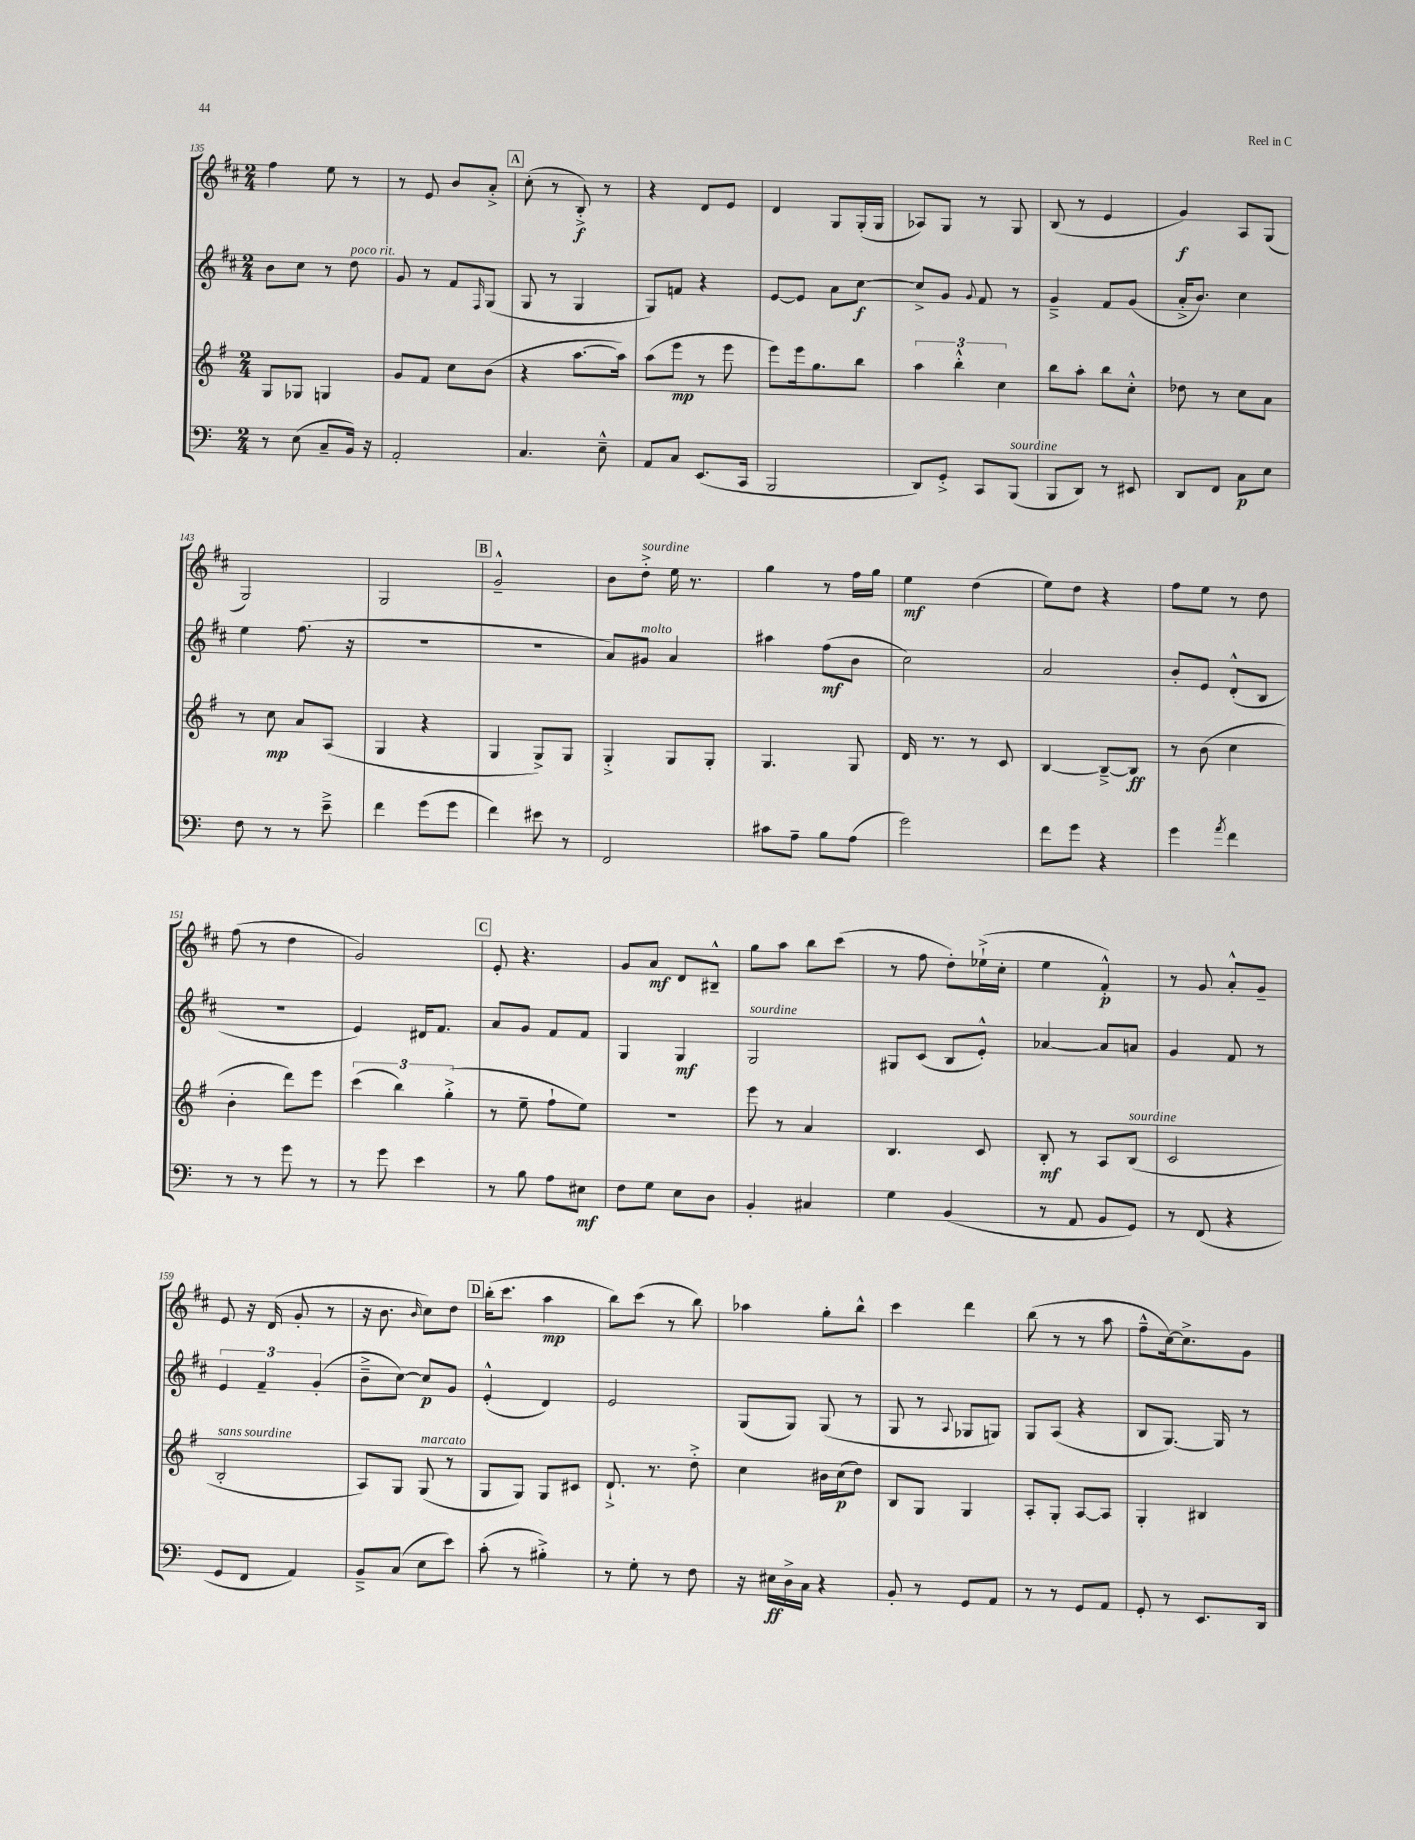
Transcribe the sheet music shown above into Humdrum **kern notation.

**kern	**dynam	**kern	**dynam	**kern	**dynam	**kern	**dynam
*part4	*part4	*part3	*part3	*part2	*part2	*part1	*part1
*staff4	*staff4	*staff3	*staff3	*staff2	*staff2	*staff1	*staff1
*clefF4	*	*clefG2	*	*clefG2	*	*clefG2	*
*k[]	*	*k[f#]	*	*k[f#c#]	*	*k[f#c#]	*
*M2/4	*	*M2/4	*	*M2/4	*	*M2/4	*
=135	=135	=135	=135	=135	=135	=135	=135
8r	.	8G/L	.	8b\L	.	4ff#\	.
(8E\	.	8G-X/J	.	8cc#\J	.	.	.
8C~/L	.	4Gn/	.	8r	.	8ee\	.
!	!	!	!	!LO:TX:a:i:t=poco rit.	!	!	!
16BB/Jk)	.	.	.	8dd\	.	8r	.
16r	.	.	.	.	.	.	.
=136	=136	=136	=136	=136	=136	=136	=136
2AA'/	.	8g/L	.	8g/	.	8r	.
.	.	8f#/J	.	8r	.	8e/	.
.	.	8cc\L	.	8f#/L	.	8b/L	.
.	.	.	.	16qqF#/	.	.	.
.	.	(8b\J	.	(8G/J	.	8a'^/J	.
!!LO:REH:place=s1:t=A
=137	=137	=137	=137	=137	=137	=137	=137
4.C/	.	4r	.	8G/	.	(8cc#'\	.
.	.	.	.	8r	.	8r	.
.	.	[8.aa\L	.	4G/	.	8B'^/)	f
8E~^^\	.	.	.	.	.	8r	.
.	.	16aa\Jk])	.	.	.	.	.
=138	=138	=138	=138	=138	=138	=138	=138
8AA/L	.	(8aa\L	.	8G/L)	.	4r	.
8C/J	.	8eee\J	mp	8fn/J	.	.	.
(8.EE/L	.	8r	.	4r	.	8d/L	.
.	.	8eee\	.	.	.	8e/J	.
16CC/Jk	.	.	.	.	.	.	.
=139	=139	=139	=139	=139	=139	=139	=139
2BBB/	.	8eee\L)	.	[8e/L	.	4d/	.
.	.	16eee\k	.	8e/J]	.	.	.
.	.	8.gg\	.	.	.	.	.
.	.	.	.	8a\L	.	8G/L	.
.	.	8bb\J	.	[8cc#\J	f	(16G'/L	.
.	.	.	.	.	.	16G/JJ	.
=140	=140	=140	=140	=140	=140	=140	=140
8DD/L)	.	6aa\	.	8cc#^/L]	.	8A-X/L)	.
8GG'^/J	.	.	.	8g/J	.	8G/J	.
.	.	6bb'^^\	.	.	.	.	.
.	.	.	.	8qqg/	.	.	.
8CC/L	.	.	.	8f#/	.	8r	.
.	.	6cc\	.	.	.	.	.
!LO:TX:a:i:t=sourdine	!	!	!	!	!	!	!
(8BBB/J	.	.	.	8r	.	8G/	.
=141	=141	=141	=141	=141	=141	=141	=141
8BBB/L	.	8bb\L	.	4g~^/	.	(8B/	.
8DD/J)	.	8aa'\J	.	.	.	8r	.
8r	.	8bb\L	.	8f#/L	.	4e/	.
8EE#X/	.	8cc'^^\J	.	(8g/J	.	.	.
=142	=142	=142	=142	=142	=142	=142	=142
8DD/L	.	8dd-X\	.	16a'^/KL	.	4g/)	f
.	.	.	.	8.b/J)	.	.	.
8FF/J	.	8r	.	.	.	.	.
8C\L	p	8cc\L	.	4cc#\	.	8A/L	.
8E\J	.	8a\J	.	.	.	(8G/J	.
!!LO:LB:g=z
=143	=143	=143	=143	=143	=143	=143	=143
8F\	.	8r	.	4ee\	.	2G/)	.
8r	.	8cc\	mp	.	.	.	.
8r	.	8a/L	.	(8.ff#\	.	.	.
8e~^\	.	(8A/J	.	.	.	.	.
.	.	.	.	16r	.	.	.
=144	=144	=144	=144	=144	=144	=144	=144
4f\	.	4G/	.	2r	.	2G/	.
(8g\L	.	4r	.	.	.	.	.
8g\J	.	.	.	.	.	.	.
!!LO:REH:place=s1:t=B
=145	=145	=145	=145	=145	=145	=145	=145
4f\)	.	4G/	.	2r	.	2g~^^/	.
8e#X\	.	8G^/L)	.	.	.	.	.
8r	.	8G/J	.	.	.	.	.
=146	=146	=146	=146	=146	=146	=146	=146
2FF/	.	4G'^/	.	8a/L)	.	8b\L	.
!	!	!	!	!	!	!LO:TX:a:i:t=sourdine	!
!	!	!	!	!LO:TX:a:i:t=molto	!	!	!
.	.	.	.	8g#X/J	.	8dd'^\J	.
.	.	8G/L	.	4a/	.	16ee\	.
.	.	.	.	.	.	8.r	.
.	.	8G'/J	.	.	.	.	.
=147	=147	=147	=147	=147	=147	=147	=147
8c#X\L	.	4.G/	.	4aa#X\	.	4gg\	.
8A~\J	.	.	.	.	.	.	.
8B\L	.	.	.	(8ff#\L	mf	8r	.
(8A\J	.	8G/	.	8b\J	.	16ff#\LL	.
.	.	.	.	.	.	16gg\JJ	.
=148	=148	=148	=148	=148	=148	=148	=148
2g\)	.	16d/	.	2cc#\)	.	4ee\	mf
.	.	8.r	.	.	.	.	.
.	.	8r	.	.	.	(4dd\	.
.	.	8c/	.	.	.	.	.
=149	=149	=149	=149	=149	=149	=149	=149
8f\L	.	[4B/	.	2a/	.	8ee\L)	.
8g\J	.	.	.	.	.	8dd\J	.
4r	.	8B~^/L_	.	.	.	4r	.
.	.	8B/J]	ff	.	.	.	.
=150	=150	=150	=150	=150	=150	=150	=150
4g\	.	8r	.	8b'/L	.	8ff#\L	.
.	.	(8b\	.	8e/J	.	8ee\J	.
8qa/	.	.	.	.	.	.	.
4f\	.	4cc\	.	(8d'^^/L	.	8r	.
.	.	.	.	8B/J	.	8dd\	.
!!LO:LB:g=z
=151	=151	=151	=151	=151	=151	=151	=151
8r	.	4b'\	.	2r	.	(8ff#\	.
8r	.	.	.	.	.	8r	.
8g\	.	8ddd\L)	.	.	.	4dd\	.
8r	.	8eee\J	.	.	.	.	.
=152	=152	=152	=152	=152	=152	=152	=152
8r	.	(6ccc\	.	4e/)	.	2g/)	.
8g\	.	.	.	.	.	.	.
.	.	6bb\)	.	.	.	.	.
4e\	.	.	.	16d#X/KL	.	.	.
.	.	.	.	8.f#/J	.	.	.
.	.	(6gg'^\	.	.	.	.	.
!!LO:REH:place=s1:t=C
=153	=153	=153	=153	=153	=153	=153	=153
8r	.	8r	.	8a/L	.	8e'/	.
8B\	.	8ee~\	.	8g/J	.	4.r	.
8A\L	.	8ff#`\L	.	8f#/L	.	.	.
8E#X\J	mf	8ee\J)	.	8f#/J	.	.	.
=154	=154	=154	=154	=154	=154	=154	=154
8F\L	.	2r	.	4G/	.	8g/L	.
8G\J	.	.	.	.	.	8a/J	mf
8E\L	.	.	.	4G/	mf	8d/L	.
8D\J	.	.	.	.	.	8B#X~^^/J	.
=155	=155	=155	=155	=155	=155	=155	=155
!	!	!	!	!LO:TX:a:i:t=sourdine	!	!	!
4BB'/	.	8eee\	.	2G/	.	8gg\L	.
.	.	8r	.	.	.	8aa\J	.
4C#X/	.	4a/	.	.	.	8bb\L	.
.	.	.	.	.	.	(8ccc#\J	.
=156	=156	=156	=156	=156	=156	=156	=156
4G\	.	4.B/	.	8G#X/L	.	8r	.
.	.	.	.	(8c#/J	.	8ff#\	.
(4BB/	.	.	.	8B/L	.	8dd'\L)	.
.	.	8c/	.	8e'^^/J)	.	(16ee-X`^\L	.
.	.	.	.	.	.	16cc#'\JJ	.
=157	=157	=157	=157	=157	=157	=157	=157
8r	.	8B'/	mf	[4a-X/	.	4ee\	.
8AA/	.	8r	.	.	.	.	.
8BB/L	.	8A/L	.	8a-/L]	.	4f#'^^/)	p
!	!	!LO:TX:a:i:t=sourdine	!	!	!	!	!
8GG/J)	.	(8B/J	.	8an/J	.	.	.
=158	=158	=158	=158	=158	=158	=158	=158
8r	.	2c/	.	4g/	.	8r	.
(8FF/	.	.	.	.	.	8g/	.
4r	.	.	.	8f#/	.	8a'^^/L	.
.	.	.	.	8r	.	8g~/J	.
!!LO:LB:g=z
=159	=159	=159	=159	=159	=159	=159	=159
!	!	!LO:TX:a:i:t=sans sourdine	!	!	!	!	!
8GG/L	.	2B'/	.	6e/	.	8e/	.
8FF/J	.	.	.	.	.	16r	.
.	.	.	.	6f#~/	.	.	.
.	.	.	.	.	.	(16d/	.
4AA/)	.	.	.	.	.	8g'/	.
.	.	.	.	(6g'/	.	.	.
.	.	.	.	.	.	8r	.
=160	=160	=160	=160	=160	=160	=160	=160
8BB~^/L	.	8A/L)	.	8b~^\L	.	16r	.
.	.	.	.	.	.	8.b\	.
(8C/J	.	8G/J	.	[8cc#\J)	.	.	.
.	.	.	.	.	.	16qqb/	.
!	!	!LO:TX:a:i:t=marcato	!	!	!	!	!
8E\L	.	(8G/	.	8cc#/L]	p	8cc#\L)	.
8e\J)	.	8r	.	8g/J	.	8dd\J	.
!!LO:REH:place=s1:t=D
=161	=161	=161	=161	=161	=161	=161	=161
(8c'\	.	8G/L	.	(4e'^^/	.	(16bb'\KL	.
.	.	.	.	.	.	8.ccc#\J	.
8r	.	8G/J)	.	.	.	.	.
4B#X'^\)	.	8G/L	.	4d/)	.	4aa\	mp
.	.	8c#X/J	.	.	.	.	.
=162	=162	=162	=162	=162	=162	=162	=162
8r	.	8.d`^/	.	2e/	.	8bb\L)	.
8G'\	.	.	.	.	.	(8ccc#\J	.
.	.	8.r	.	.	.	.	.
8r	.	.	.	.	.	8r	.
8F\	.	8dd'^\	.	.	.	8bb\)	.
=163	=163	=163	=163	=163	=163	=163	=163
16r	.	4cc\	.	(8G/L	.	4aa-X\	.
16E#X\LL	ff	.	.	.	.	.	.
16D^\	.	.	.	8G/J)	.	.	.
16C\JJ	.	.	.	.	.	.	.
4r	.	16b#X\LL	.	(8G/	.	8gg'\L	.
.	.	(16cc\J	p	.	.	.	.
.	.	8dd\J)	.	8r	.	8bb^^\J	.
=164	=164	=164	=164	=164	=164	=164	=164
8BB'/	.	8B/L	.	8G/	.	4ccc#\	.
8r	.	8G/J	.	8r	.	.	.
.	.	.	.	8qqA/	.	.	.
8GG/L	.	4G/	.	8G-X/L	.	4ddd\	.
8AA/J	.	.	.	8Gn/J)	.	.	.
=165	=165	=165	=165	=165	=165	=165	=165
8r	.	8A'/L	.	8G/L	.	(8bb\	.
8r	.	8G'/J	.	(8A/J	.	8r	.
8GG/L	.	[8A/L	.	4r	.	8r	.
8AA/J	.	8A/J]	.	.	.	8aa\	.
=166	=166	=166	=166	=166	=166	=166	=166
8GG'/	.	4G'/	.	8B/L	.	8ff#~^^\L	.
8r	.	.	.	[8.G/J)	.	[16cc#\k)	.
.	.	.	.	.	.	8.cc#^\]	.
8.EE/L	.	4B#X/	.	.	.	.	.
.	.	.	.	16G/]	.	.	.
.	.	.	.	8r	.	8g\J	.
16DD/Jk	.	.	.	.	.	.	.
==	==	==	==	==	==	==	==
*-	*-	*-	*-	*-	*-	*-	*-
